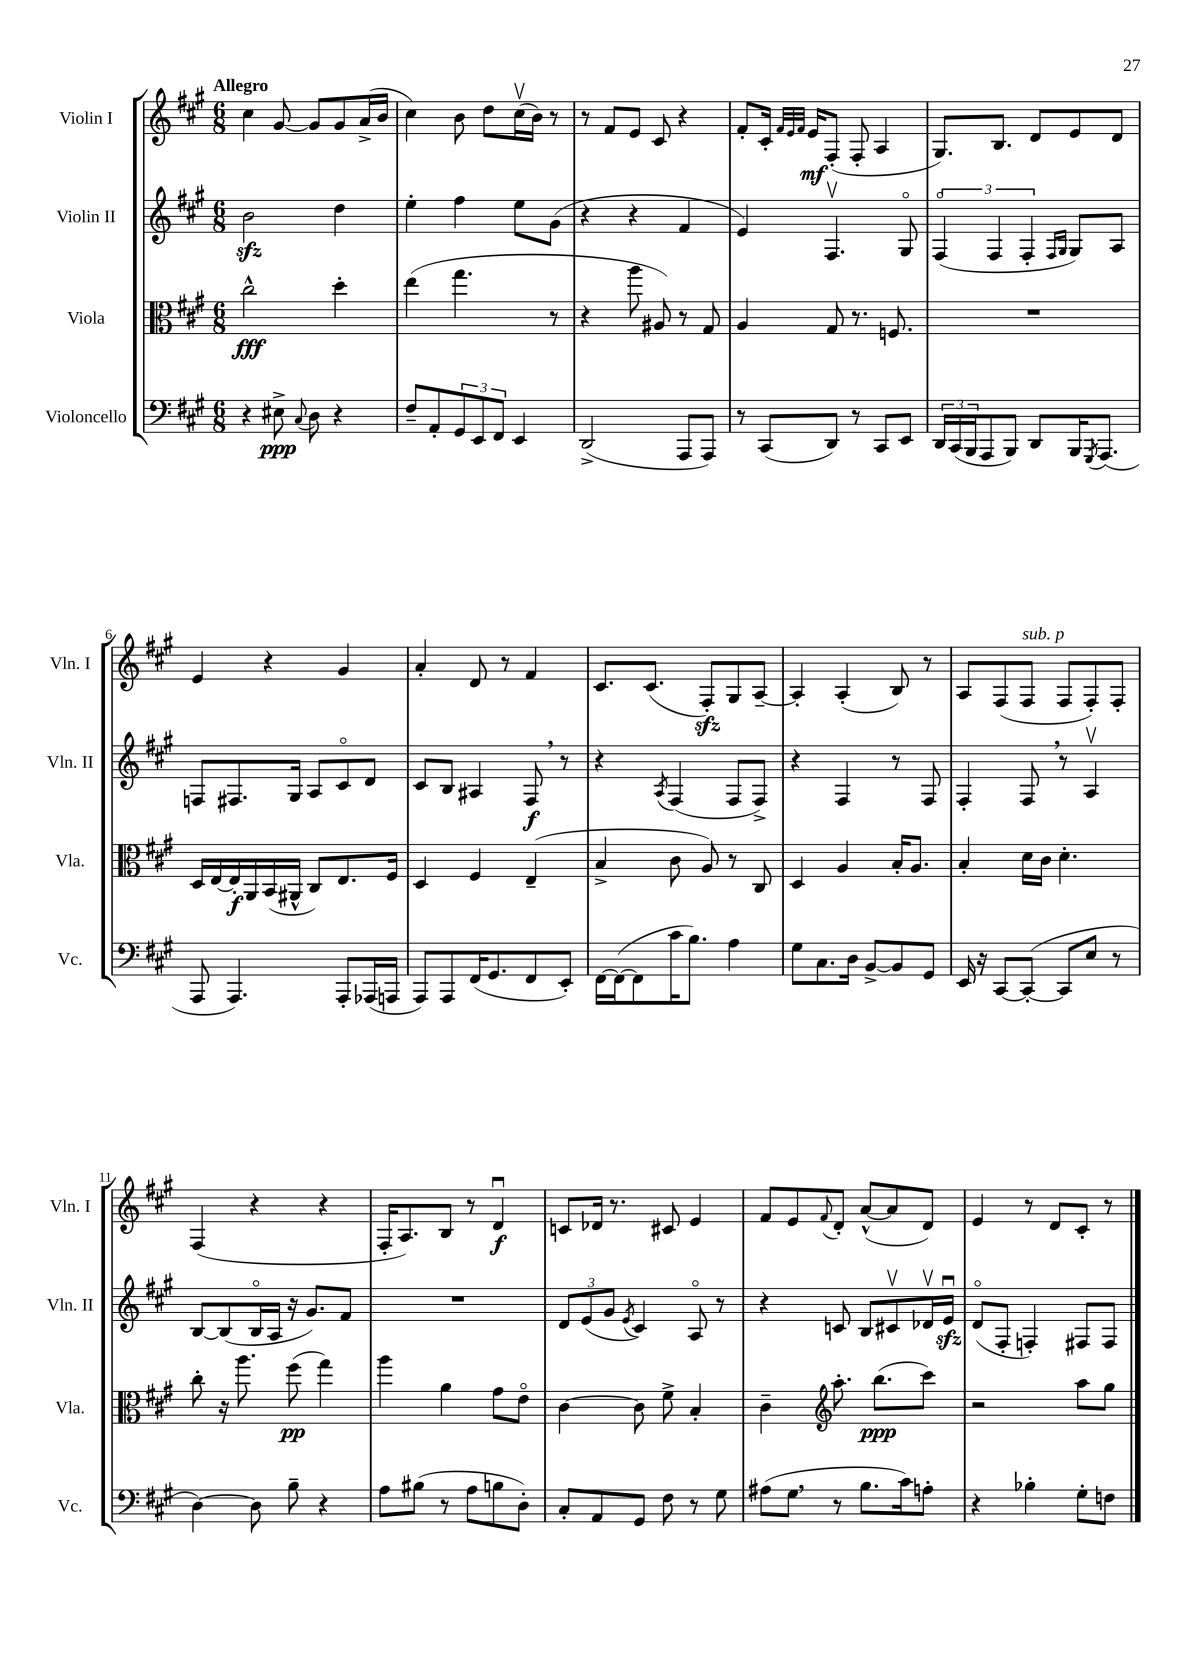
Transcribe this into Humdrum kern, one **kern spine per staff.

**kern	**kern	**kern	**kern
*staff4	*staff3	*staff2	*staff1
*clefF4	*clefC3	*clefG2	*clefG2
*k[f#c#g#]	*k[f#c#g#]	*k[f#c#g#]	*k[f#c#g#]
*M6/8	*M6/8	*M6/8	*M6/8
4r	2cc#^^\	2b\	4cc#\
8E#^\	.	.	[8g#/
8qqC#/	.	.	.
8D\	.	.	8g#/]L
4r	4dd'\	4dd\	8g#/
.	.	.	(16a^/L
.	.	.	16b/JJ
=	=	=	=
8F#~/L	(4ee\	4ee'\	4cc#\)
8AA'/	.	.	.
12GG#/	4.gg#\	4ff#\	8b\
12EE/	.	.	.
.	.	.	8dd\L
12FF#/J	.	.	.
4EE/	.	8ee\L	(16cc#v\L
.	.	.	16b\JJ)
.	8r	(8g#\J	8r
=	=	=	=
(2DD^/	4r	4r	8r
.	.	.	8f#/L
.	8aa\	4r	8e/J
.	8A#/)	.	8c#/
8AAA/L	8r	4f#/	4r
8AAA/J)	8G#/	.	.
=	=	=	=
8r	4A/	4e/)	8f#'/L
(8CC#/L	.	.	16c#'/Jk
.	.	.	32qqf#/LLL
.	.	.	32qqe/
.	.	.	32qqf#/JJJ
.	.	.	16e/LK
8DD/J)	8G#/	4.F#v/	(8F#'/J
8r	8.r	.	8F#'/
8CC#/L	.	.	4A/
.	8.F/	.	.
8EE/J	.	8G#o/	.
=	=	=	=
24DD/LL	2.r	(6F#o/	8.G#/L)
(24CC#/	.	.	.
24BBB/J	.	.	.
8AAA/	.	.	.
.	.	6F#/	.
.	.	.	8.B/J
8BBB/J)	.	.	.
.	.	6F#'/	.
8DD/L	.	.	8d/L
.	.	16qqF#/LL	.
.	.	16qqG#/JJ	.
16BBB/K	.	8G#/L)	8e/
8qGGG#/	.	.	.
(8.AAA/J	.	.	.
.	.	8A/J	8d/J
=	=	=	=
8AAA/	16D/LL	8F/L	4e/
.	[16E/	.	.
4.AAA/)	16E'/]	8.F#/	.
.	16AA/	.	.
.	(16BB/	.	4r
.	16AA#^^/JJ	16G#/Jk	.
.	8C#/L)	8A/L	.
8AAA'/L	8.E/	8c#o/	4g#/
(16AAA-/L	.	8d/J	.
16AAA/JJ	16F#/Jk	.	.
=	=	=	=
8AAA/L)	4D/	8c#/L	4a'/
8AAA/	.	8B/J	.
(16FF#/K	4F#/	4A#/	8d/
8.GG#/	.	.	.
.	.	.	8r
8FF#/	(4E~/	8F#/	4f#/
8EE'/J)	.	8r	.
=	=	=	=
[16FF#\LL	4B^/	4r	8.c#/L
(16FF#\_J	.	.	.
8FF#\]	.	.	.
.	.	.	(8.c#/J
.	.	8qA/	.
16c#\K	8c#\	(4F#/	.
8.B\J)	.	.	.
.	8A/)	.	8F#'/L)
4A\	8r	8F#/L	8G#/
.	8C#/	8F#^/J)	[8A~/J
=	=	=	=
8G#\L	4D/	4r	4A'/]
8.C#\	.	.	.
.	4A/	4F#/	(4A'/
16D\Jk	.	.	.
[8BB^/L	.	.	.
8BB/]	16B'/LK	8r	8B/)
.	8.A/J	.	.
8GG#/J	.	8F#/	8r
=	=	=	=
16EE/	4B'/	4F#'/	8A/L
16r	.	.	.
[8CC#/L	.	.	(8F#/
(8CC#'/_J	16d\LL	8F#/	8F#/J
.	16c#\JJ	.	.
8CC#/]L	4.d'\	8r	8F#/L
8E/J	.	4Av/	8F#'/)
8r	.	.	8F#'/J
=	=	=	=
[4D\)	8cc#'\	[8B/L	(4F#/
.	16r	(8B/]	.
.	8.aa\	.	.
8D\]	.	16Bo/L	4r
.	.	16A/JJ	.
8B~\	(8ff#\	16r	.
.	.	8.g#/L)	.
4r	4gg#\)	.	4r
.	.	8f#/J	.
=	=	=	=
8A\L	4aa\	2.r	16F#'/LK
.	.	.	8.A/)
(8B#\J	.	.	.
8r	4a\	.	8B/J
8A\L	.	.	8r
8B\	8g#\L	.	4du/
8D'\J)	8eo\J	.	.
=	=	=	=
8C#'/L	[4c#\	12d/L	8c/L
.	.	(12e/	.
8AA/	.	.	16d-/Jk
.	.	12g#/J	.
.	.	.	8.r
.	.	8qe/	.
8GG#/J	8c#\]	4c#/)	.
8F#\	8f#^\	.	8c#/
8r	4B'/	8Ao/	4e/
8G#\	.	8r	.
=	=	=	=
(8A#\L	4c#~\	4r	8f#/L
8G#\J	.	.	8e/
*	*clefG2	*	*
.	.	.	8qqf#/
8r	8.aa'\	8c/	8d'/J
8.B\L	.	8B/L	([8a^^/L
.	(8.bb\L	.	.
.	.	8c#v/	8a/]
16c#\k)	.	.	.
8A'\J	8ccc#\J)	16d-v/L	8d/J)
.	.	16eu/JJ	.
=	=	=	=
4r	2r	(8do/L	4e/
.	.	8F#'/J	.
4B-'\	.	4F'/)	8r
.	.	.	8d/L
8G#'\L	8aa\L	8F#/L	8c#'/J
8F\J	8gg#\J	8F#/J	8r
==	==	==	==
*-	*-	*-	*-
